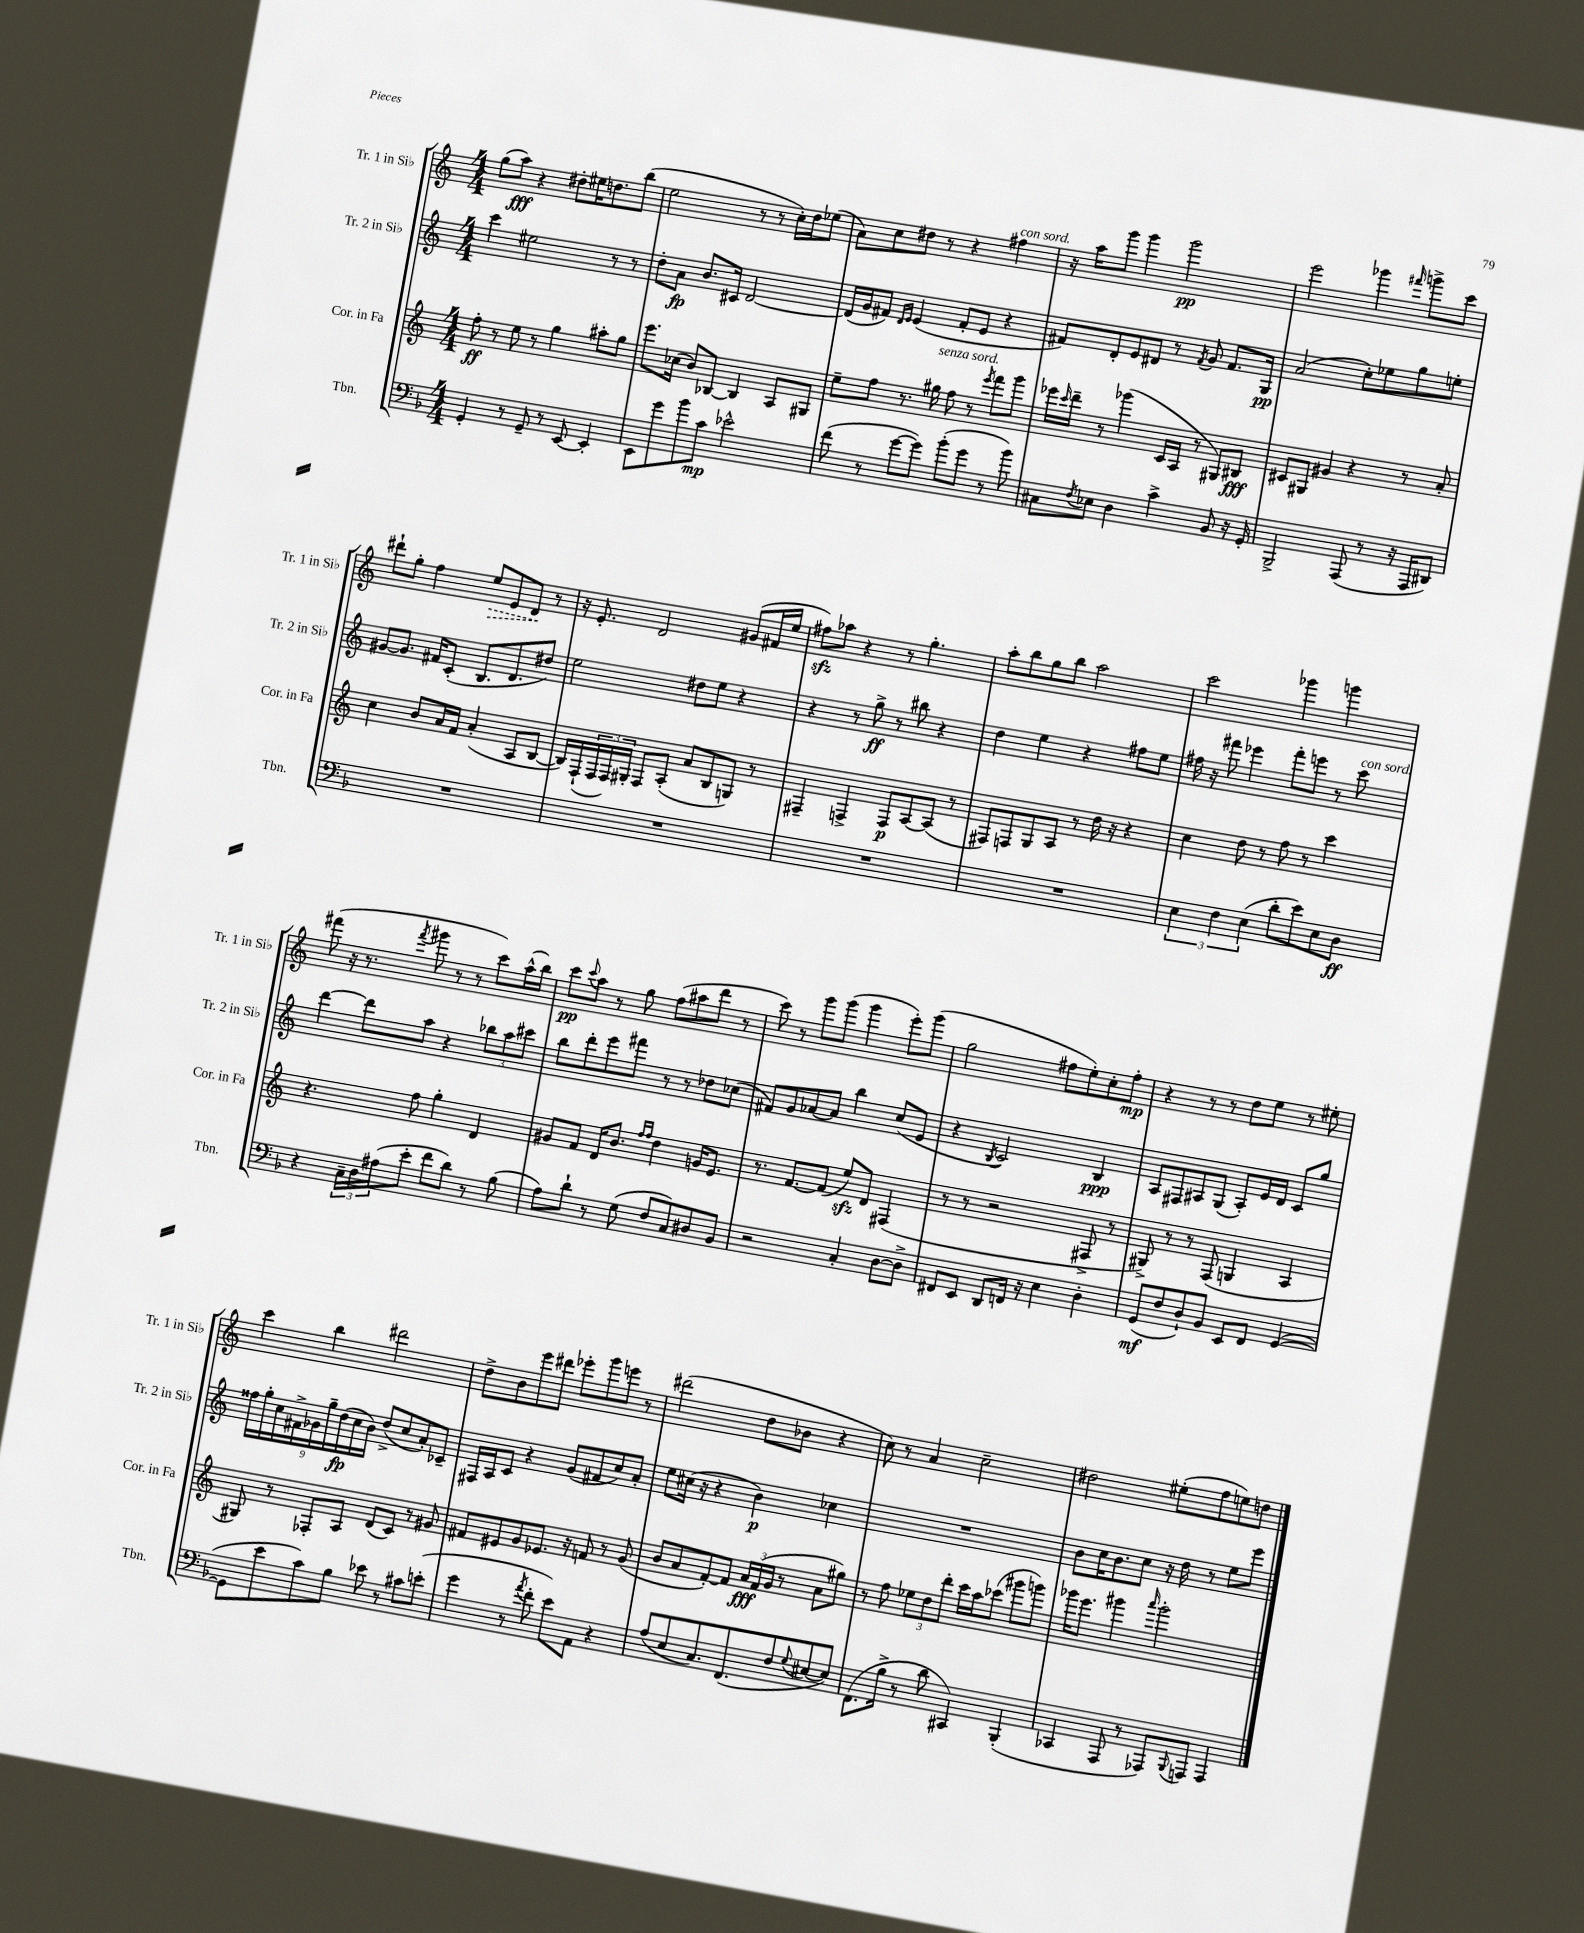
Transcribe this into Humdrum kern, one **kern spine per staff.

**kern	**kern	**kern	**kern
*staff4	*staff3	*staff2	*staff1
*clefF4	*clefG2	*clefG2	*clefG2
*k[b-]	*k[]	*k[]	*k[]
*M4/4	*M4/4	*M4/4	*M4/4
4GG'	8ff'	4ccc	(8gg
.	8r	.	8aa)
8r	8ee	2ee#	4r
8GG~	8r	.	.
8r	4gg	.	8dd#'
[8EE	.	.	16ee#
.	.	.	8.dd
4EE']	8aa#'	8r	.
.	8gg	8r	(8bb
=	=	=	=
8EE	8.eee	8dd'	2ee
8g	.	8a	.
.	(16cc-	.	.
8b-	8b)	8.b	.
8c	[8B-	.	.
.	.	16c#	.
2e-^^	4B-]	[2d	8r
.	.	.	8r
.	8A	.	16cc')
.	.	.	16dd
.	8G#	.	(8ee-
=	=	=	=
(8f	8ee~	(16d]	8a)
.	.	16g	.
8r	8ff	8f#)	8cc
.	.	16qqd	.
.	.	16qqe	.
[8g	8.r	(4e	8dd#
8g])	.	.	8r
.	16gg#	.	.
(8b-'	8ff	8f#'	4r
8g	8r	8e	.
.	8qeee	.	.
8r	8fff	4r	4ff#
8b-)	8ggg	.	.
=	=	=	=
8C#	16eee-	8f#)	16r
.	16qqccc	.	.
.	16ddd~	.	16aa
8qF	.	.	.
8E-	8r	8d'	8ggg
4D	(4ggg-	8e	4ggg
.	.	8d#	.
4c^	16c	8r	2ggg
.	16A	.	.
.	.	8qf#	.
.	8r	8g	.
8BB-	8G#)	8.f#	.
16r	8B#	.	.
16GG'	.	16G	.
=	=	=	=
2BBB-^	8c#	(2a	2eee
.	8G#	.	.
.	4g#	.	.
(8AAA	4r	8cc')	4ggg-
8r	.	8ee-	.
.	.	.	16qqfff#
16r	8r	8gg	8ggg^
16AAA	.	.	.
8DD#)	8a'	8ee'	8ccc
=	=	=	=
1r	4cc	[8g#	8ddd#`
.	.	8.g#]	8gg'
.	8b	.	4ff
.	.	16f#	.
.	16a	(8c'	.
.	16f	.	.
.	(4a'	8.B	8ee
.	.	.	8e
.	.	8.d	.
.	8A	.	8d
.	[8B	8dd#)	8r
=	=	=	=
1r	16B])	2ee	16r
.	(16F`	.	8.e'
.	24F	.	.
.	24F)	.	.
.	24G#'	.	.
.	8F	.	2d
.	(8A'	.	.
.	8a	8dd#	.
.	8B	8ee	.
.	8G)	4r	(8g#
.	8r	.	16f#
.	.	.	16ee
=	=	=	=
1r	4F#~	4r	8ff#)
.	.	.	8aa-
.	4F^	8r	4r
.	.	8gg^	.
.	8F	8r	8r
.	[8A	8bb#	4.gg'
.	(8A]	4r	.
.	8r	.	.
=	=	=	=
1r	8F#)	4dd	8aa'
.	8F	.	8bb
.	8G	4ee	8gg
.	8A	.	8bb
.	8r	4r	2aa
.	16dd	.	.
.	16r	.	.
.	4r	8ff#	.
.	.	8ee	.
=	=	=	=
6E	4cc	16ff#	2ccc
.	.	16r	.
.	.	8fff#	.
6F	.	.	.
.	8dd	4eee-	.
(6E	.	.	.
.	8r	.	.
8d'	8ff	8fff#'	4ggg-
8e)	8r	8eee	.
8E	4ccc	8r	4ggg
8D	.	8ccc	.
=	=	=	=
4r	4.r	[4ddd	(8fff#
.	.	.	16r
.	.	.	8.r
24C~	.	8ddd]	.
24D	.	.	.
(24A#	.	.	.
.	.	.	8qfff#
8e'	8ff	8aa	8ggg#
8f	4gg'	4r	8r
8d)	.	.	8r
8r	4d	12bb-	8ccc)
.	.	12aa	.
(8B-	.	.	(16aa^^
.	.	12ccc#	.
.	.	.	16bb)
=	=	=	=
8A)	8g#	8bb	8ccc
.	.	.	8qqccc
8d`	8f	8ddd'	8aa
8r	16d	8eee	8r
.	8.b	.	.
(8G	.	8fff#	8gg
.	16qqff	.	.
.	16qqff	.	.
8F	4dd	8r	(8ff
8C)	.	8r	8aa#
8D#	16g	8dd-	8ddd
.	8.e	.	.
8BB-	.	(8cc-	8r
=	=	=	=
2r	8.r	8f#)	8ccc)
.	.	8g	8r
.	[8.f	.	.
.	.	[8a-	8ggg
.	(8f]	8a-]	(8ggg
4C'	8ee)	4bb	4ggg
.	8d	.	.
[8D	(4F#	(8cc	8eee')
8D^]	.	8e	(8ggg
=	=	=	=
8FF#	8r	4r	2gg
8EE	8r	.	.
.	.	8qB	.
8DD	2r	2c)	.
16FF	.	.	.
16r	.	.	.
4E	.	.	8ff#
.	.	.	8ee')
4D'	8F#^	4B	8cc'
.	8r	.	8ff#'
=	=	=	=
(8GG	8G#^)	8A	4r
8F	8r	8F#	.
8D`)	8r	8A#	8r
8BB-	(8F	(8G	8r
8EE	4G	8A#')	8dd
8FF	.	16e	8ee
.	.	16d	.
([4GG	4A	8c	8r
.	.	8gg	8ee#'
=	=	=	=
8GG]	8G#)	18ff##	4ccc
.	.	18gg'	.
.	.	18cc	.
8e	8r	.	.
.	.	18f#^	.
.	.	18g-	.
8c)	8F-'	.	4bb
.	.	18gg~	.
.	.	(18dd	.
8B-	8A	.	.
.	.	18cc	.
.	.	18b)	.
8e-	(8d	(8dd^	2ddd#
8r	8c)	8cc	.
8c#	8r	8a')	.
(8e'	8g#	8c-~	.
=	=	=	=
4g	8f#	16F#	8dd^
.	.	16A	.
.	8e#	8c	8b
8r	8g	4r	8eee
8qa	.	.	.
8f'	8.e-	.	8ddd#
8e)	.	(8g	8eee-'
.	16r	.	.
8AA	8f	8f#	8ggg
4r	8r	8cc)	8eee
.	(8g	8a'	8r
=	=	=	=
(8A	8b	8ee	(2ddd#
8E	8a	(16cc#	.
.	.	16r	.
8.C)	[8f')	4r	.
.	8f]	.	.
(8.FF	.	.	.
.	24a	4b)	8dd
.	(24f	.	.
.	24g	.	.
8F	8r	.	8b-
8qqG	.	.	.
[8E#	8a	4cc-	4r
8E#])	8gg#)	.	.
=	=	=	=
(8.FF	8r	1r	8cc)
.	8ff	.	8r
16B-^	.	.	.
8r	12ee-	.	4a
.	12dd	.	.
8d	.	.	.
.	12ddd'	.	.
4CC#)	16ccc	.	2cc~
.	16aa	.	.
.	(8ccc-	.	.
(4BBB-'	8ggg#	.	.
.	8ggg)	.	.
=	=	=	=
4CC-	16ggg-	8b	2dd#
.	8.eee	.	.
.	.	16cc	.
.	.	8.b	.
8AAA	4ggg#	.	.
8r	.	8cc	.
.	16qqaaa	.	.
8AAA-)	2ggg#'	16r	(8ee#'
.	.	16dd	.
8qqBBB-	.	.	.
8AAA	.	8r	8ff
4AAA	.	8ee	8ee)
.	.	8eee	8dd
==	==	==	==
*-	*-	*-	*-
